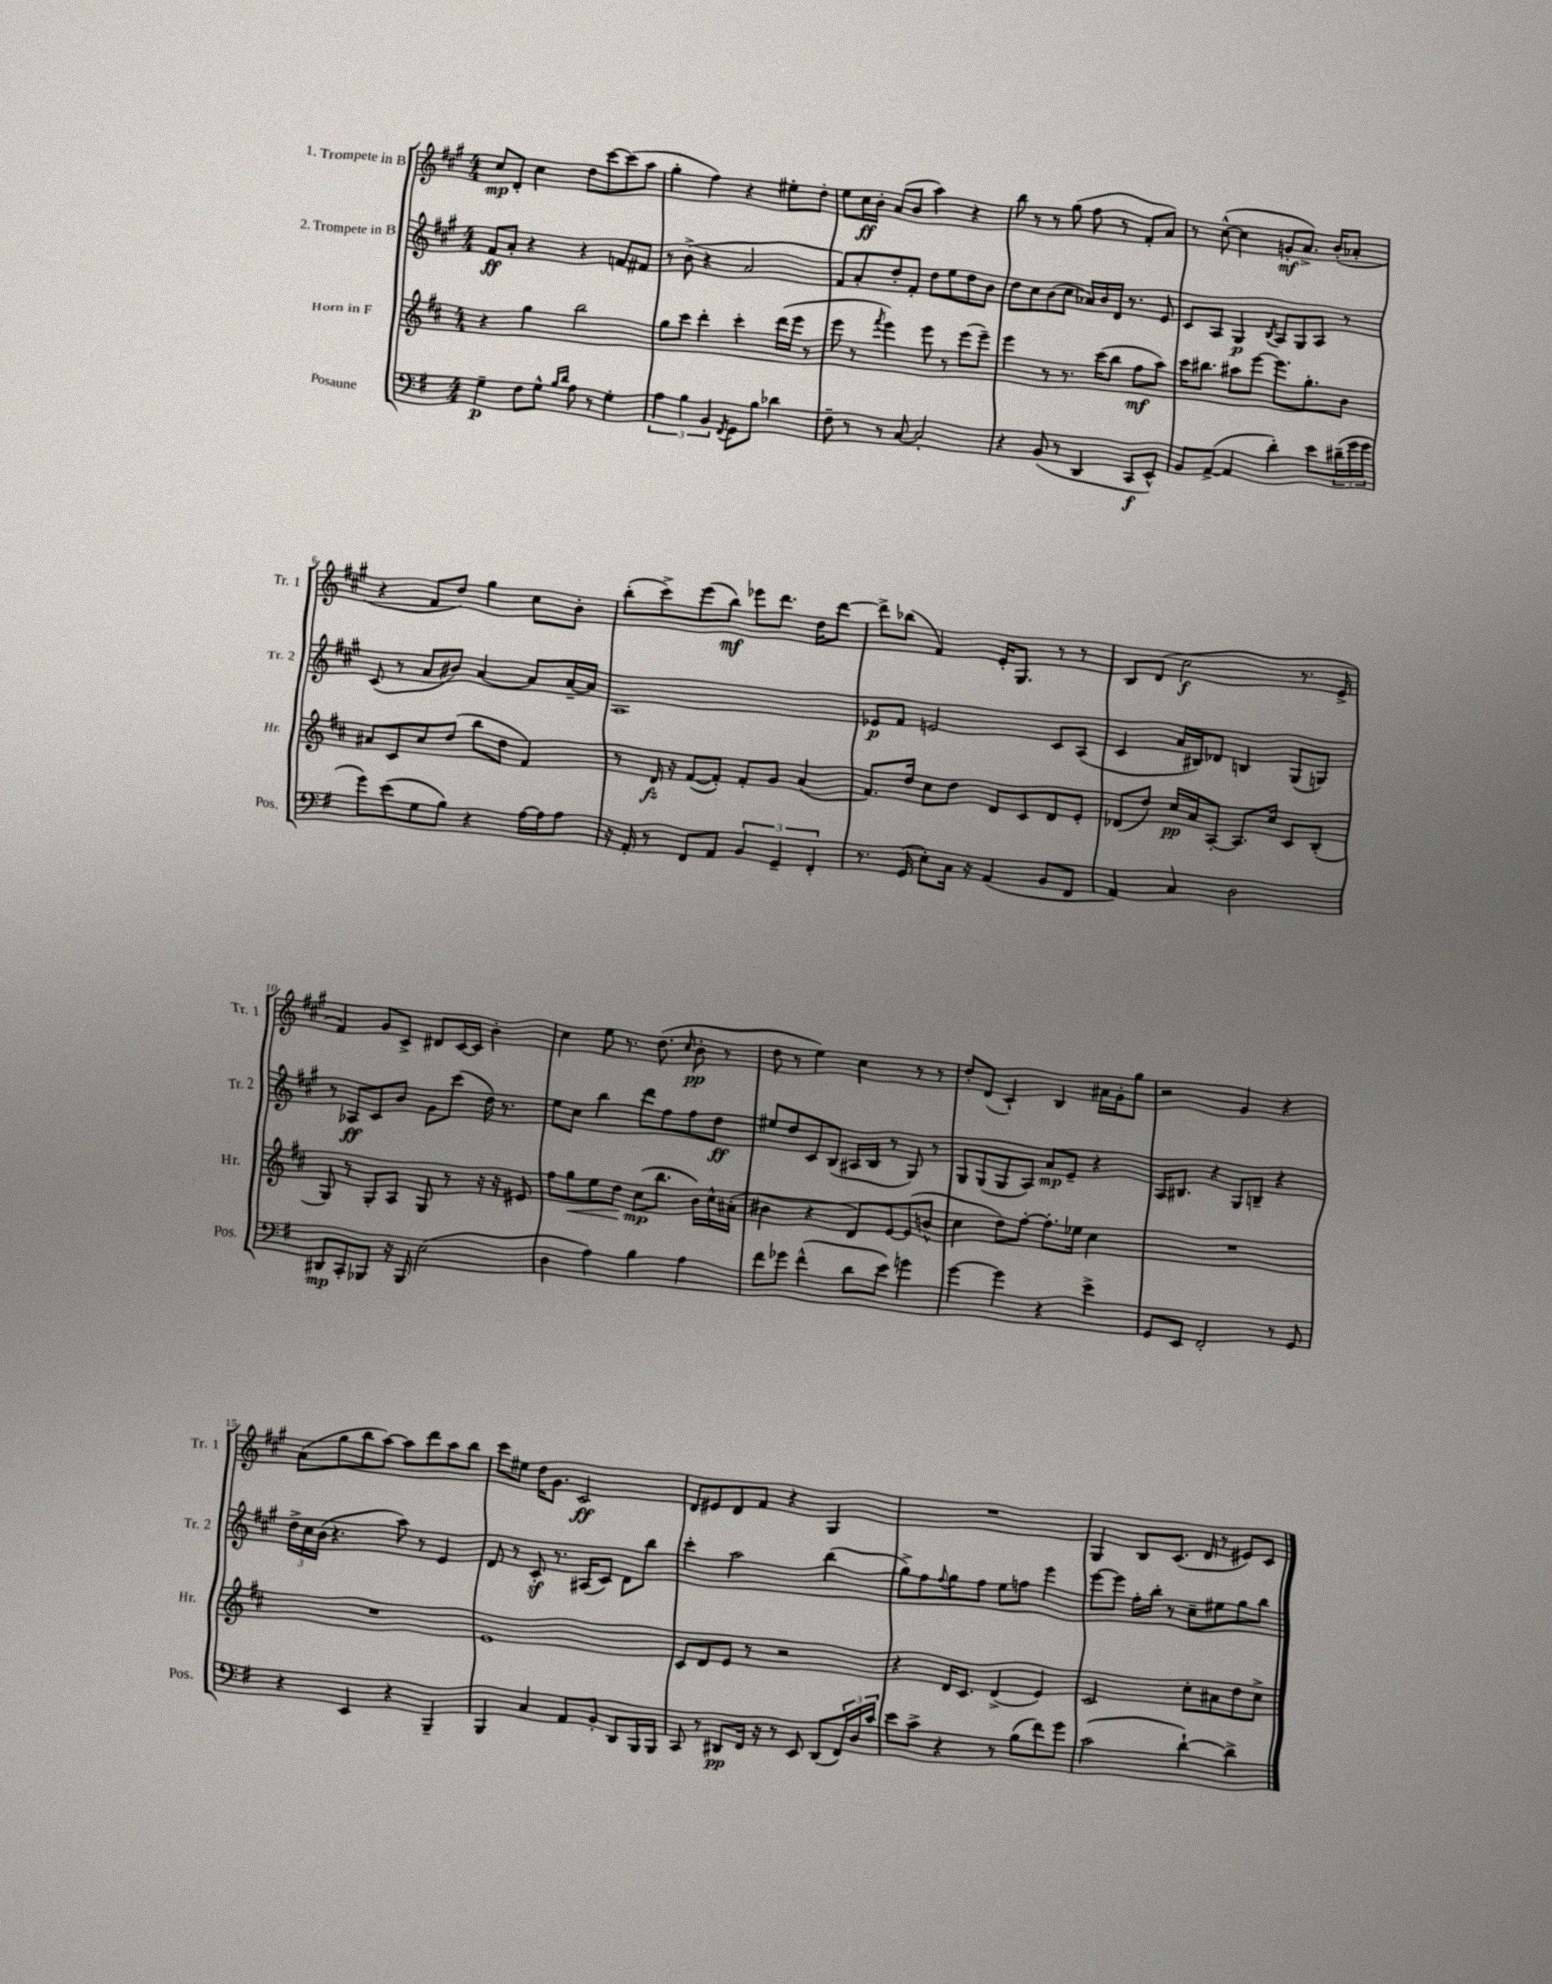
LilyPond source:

<<
\new StaffGroup <<
\new Staff = "s0" \with { instrumentName = "1. Trompete in B" shortInstrumentName = "Tr. 1" } {
    \clef treble \key a \major \numericTimeSignature \time 4/4
    cis''8\mp d'8-. cis''4 d''8 cis'''8~ cis'''8( a''8 |
    gis''4-. fis''4) r4 eis''8-. d''8-. |
    e''8 cis''16\ff b'16-. a'8( b'8 a''4) r4 |
    b''8 r8 r8 gis''8( fis''8 r8 fis'8-. a'8) |
    r8 cis''8~-^( cis''4 g'8-.\mf a'8.->) b'16-.( aes'8-. |
    r4 fis'8 d''8) gis''4 cis''8 b'8-. |
    b''8-.( cis'''8->) e'''8( b''8\mf) ees'''8 d'''8. d''16 d'''8~ |
    d'''8-> bes''8( fis'4) e'16-. gis8. r8 r8 |
    b8 d'8( cis''2\f r8. e'16-> |
    fis'4) gis'8 cis'8-> dis'8 cis'16~ cis'16 b'4-. |
    cis''4 e''8 r8. d''8.( \grace { cis''16 } b'8-.\pp r8 |
    d''8 r8 e''4) cis''4 r8 r8 |
    d''8-. d'8( cis'4-!) b4 ais'16 gis'16-. gis''8 |
    r2 gis'4 r4 |
    a'8( gis''8 b''8 a''8~) a''8 d'''8 a''8 b''8 |
    cis'''8 eis''8 d''16 gis'8. cis'2\ff |
    d'8 eis'8 d'8 fis'8 r4 gis4 |
    R1 |
    gis4 b8 cis'8.( d'16 r8 eis'8) cis'8 \bar "|." |
}
\new Staff = "s1" \with { instrumentName = "2. Trompete in B" shortInstrumentName = "Tr. 2" } {
    \clef treble \key a \major \numericTimeSignature \time 4/4
    fis'8\ff a'8-. r4 r4 f'8 fis'8 |
    r8 b'8->( r4 a'2 |
    fis'8) a'8-. d''8-. fis'8-. d''8 e''8 d''8 b'8 |
    d''8 cis''8 b'8( cis''8 aes'16) b'16 d'16 r8. e'8 |
    cis'8 a8 gis4\p \acciaccatura { b8 } a8 gis8 a8 r8 |
    cis'8( r8 a'8 bis'8) a'4~ a'8 a'16~-- a'16 |
    a1 |
    ees'8\p fis'8 e'2 cis'8 a8( |
    cis'4 a'16 bis16) des'8 b4 gis8( g8) |
    r8 aes8\ff cis'8 b'8 gis'8 cis'''8( d''16) r8. |
    e''8 cis''8 b''4 d'''8 fis''8 fis''8 d''8\ff |
    eis''8 d''8 cis'8 b8( ais16 b16 r8 gis8) r8 |
    gis8 gis8( gis8 a8) a'8\mp e'8-- r4 |
    a16 bis8. r4 gis8 b8-- r4 |
    \tuplet 3/2 { d''16-> cis''16 b'16( } r4. a''8) r8 e'4 |
    d'8 r8 cis'8-.\sf r8. ais16( cis'8) d'8 b''8 |
    cis'''4-. a''2 b''4( |
    gis''8->) fis''8 \appoggiatura { fis''8 } gis''8 fis''8 e''8 f''8 e'''4 |
    e'''8~ e'''8 fis''16-. b''16-. r8 cis''8-- eis''8 gis''8 b''8 \bar "|." |
}
\new Staff = "s2" \with { instrumentName = "Horn in F" shortInstrumentName = "Hr." } {
    \clef treble \key d \major \numericTimeSignature \time 4/4
    r4 g''4 b''2 |
    g''8 cis'''8 d'''4-. cis'''4-. d'''16( e'''16 r8 |
    e'''8 r8 \acciaccatura { fis'''8 } e'''4) e'''8 r8 e'''8( e'''8--) |
    e'''4 r8 r8. cis'''16( b''8 fis''8\mf a''8) |
    cis'''16 bis''8. ais''8 e'''8~ e'''8. g''8.-. b'8 |
    ais'8 cis'8 cis''8 d''8( b''8 d''8 fis'4) |
    r8 d'16\fz r16 fis'8~( fis'8-.) fis'8-. g'8 a'4( |
    fis'8.) d''16 cis''8 d''8 d'8 cis'8 d'8 e'8-. |
    des'8( d''8) cis''16\pp a'16 a8~-. a8. cis''16 cis'8 b8-.( |
    g8) r8 g8-. a8 g8 r8 r16 r16 eis'8 |
    fis''8 g''8\< e''8 d''8\! cis''8\mp( b''8. b'16) cis''16-^ ais'16-.( |
    bis'4 r4 d'8) e'8~ e'8( b'8-^ |
    cis''4 d''8) fis''8~-. fis''8.-. ees''16 cis''4 |
    R1 |
    R1 |
    e'1 |
    cis'8 d'8 e'8 r8 r2 |
    r4 d'16 cis'8. d'4->( e'4) |
    cis'2 cis''8-. ais'8 d''8 cis''8-> \bar "|." |
}
\new Staff = "s3" \with { instrumentName = "Posaune" shortInstrumentName = "Pos." } {
    \clef bass \key g \major \numericTimeSignature \time 4/4
    g4--\p fis8 g8-^ \grace { b16 d'16 } a8 r8 g4-. |
    \tuplet 3/2 { a4 b4 b,4 } \acciaccatura { fis,8 } g,8 b8 des'4 |
    fis8-- r8 r8 c8~ c2-. |
    r4 b,8( r8 d,4 c,8\f e,8-^) |
    b,8 a,8~->( a,4 d'4-.) e'8 \tuplet 3/2 { dis'16--( g'16 g'16 } |
    g'8) e'8( g8 b8) r4 a16~ a16 a8 |
    r16 a,16-. r8 fis,8 a,8 \tuplet 3/2 { b,4 g,4-- fis,4-. } |
    r8. g,16( e8-.) c16 r16 a,4( b,8 fis,8 |
    a,4) c4 d2 |
    dis,8\mp c,8-. bes,,8 r16 bes,,16 e2( |
    d4 a4) b4 a4 |
    fis'8 ges'8 fis'4-^( d'8 e'8) g'4 |
    g'4~ g'4 r4 e'4-> |
    g,8 e,8 fis,2-. r8 g,8 |
    r4 e,4 r4 b,,4-- |
    b,,4 c4 a,8 b,8-. d,8 b,,16 b,,16 |
    c,8 r8 dis,8\pp fis,16 r16 r8 e,8 dis,8( \tuplet 3/2 { fis,16) d16 c'16 } |
    e'8 c'8-> r4 r8 b8( fis'8) g'8 |
    c'2( d'4~-!) d'4-> \bar "|." |
}
>>
>>
